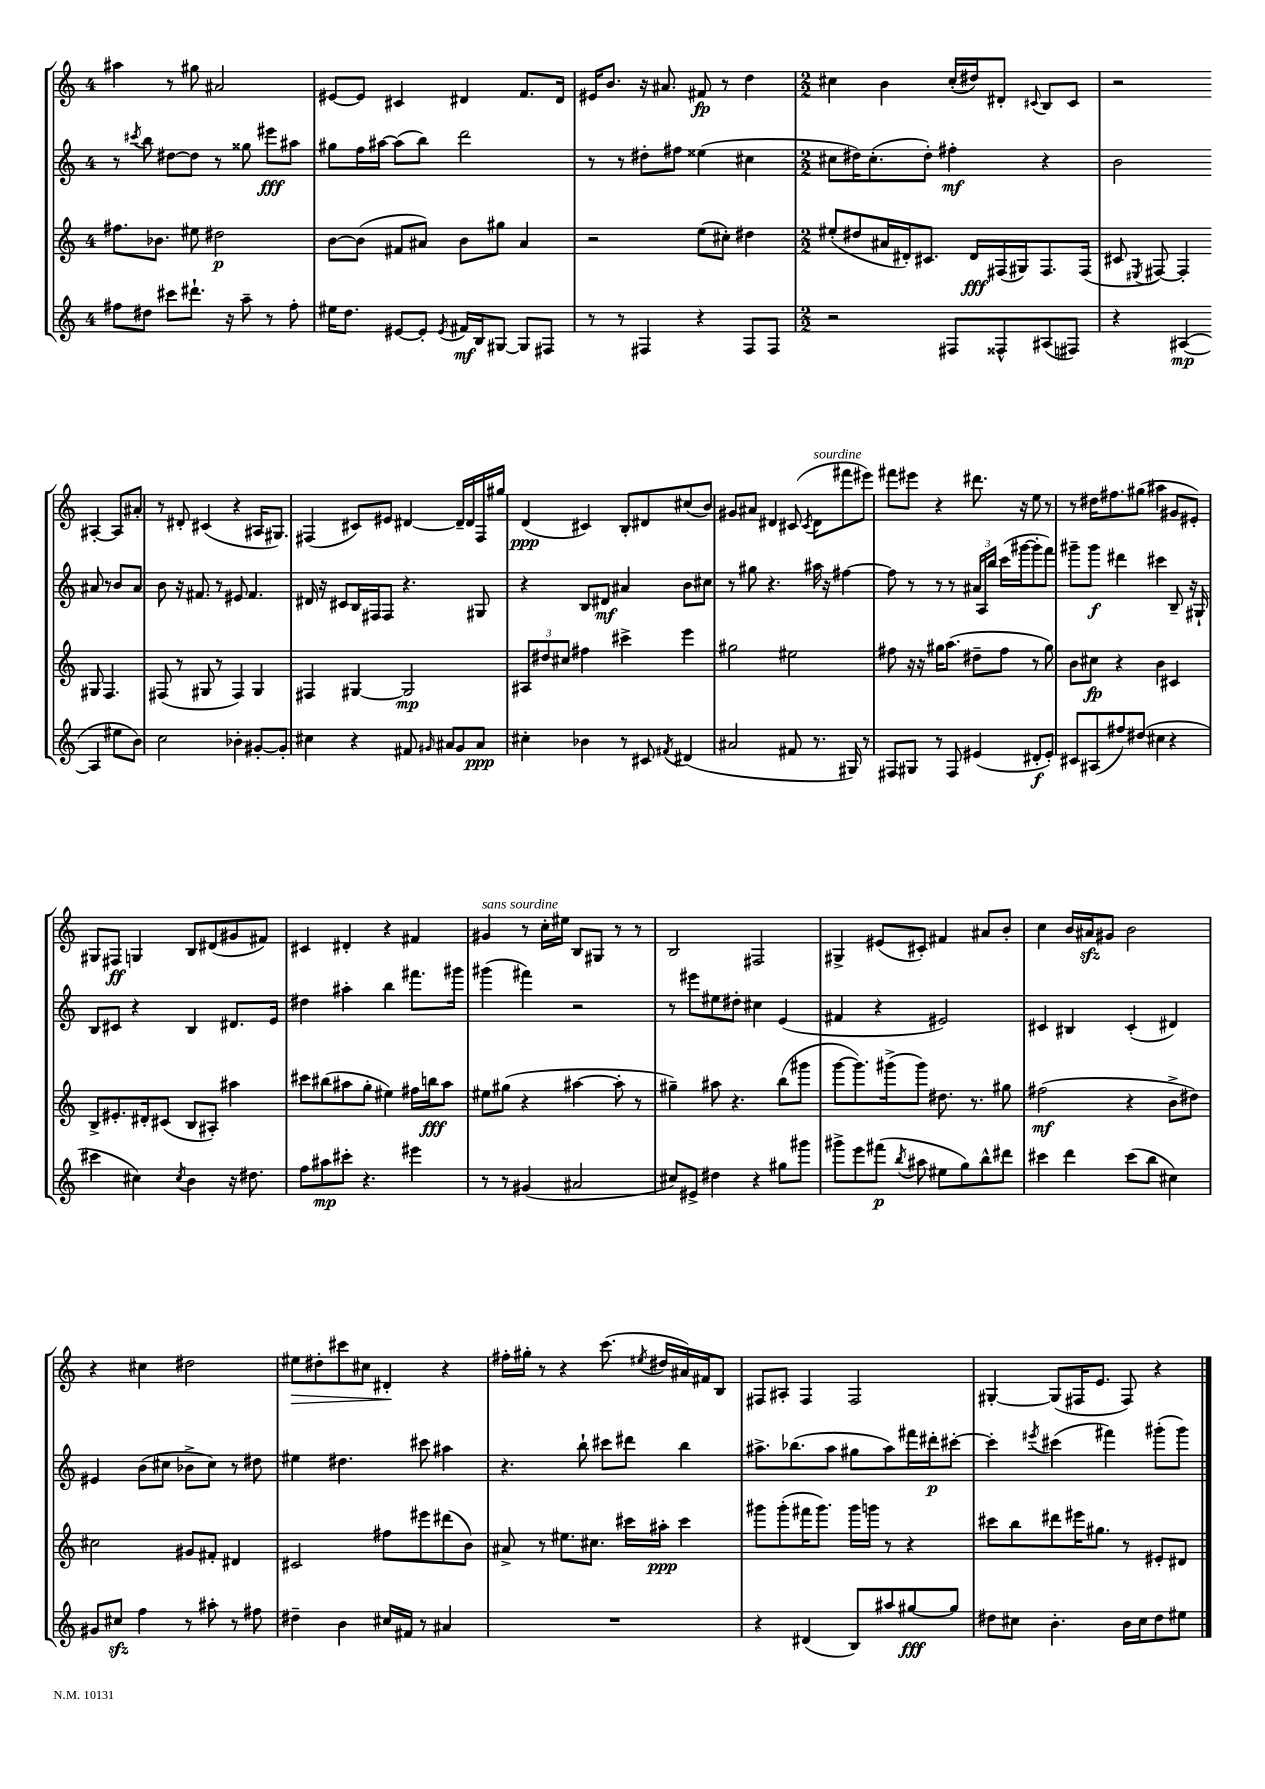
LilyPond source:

<<
\new StaffGroup <<
\new Staff = "s0" {
    \clef treble \key c \major \once \override Staff.TimeSignature.style = #'single-digit \time 4/4
    \autoBeamOff ais''4 r8 gis''8 ais'2 |
    eis'8[~ eis'8] cis'4 dis'4 f'8.[ dis'16] |
    eis'16[ b'8.] r16 ais'8. fis'8\fp r8 d''4 |
    \numericTimeSignature \time 2/2 cis''4 b'4 cis''16[-.( dis''16) dis'8]-. \appoggiatura { cis'8 } b8[ cis'8] |
    r2 ais4~-. ais8[ ais'8]-. |
    r8 dis'8-. cis'4( r4 ais16[ gis8.]) |
    fis4( cis'8[) eis'8] dis'4~ dis'16[-- dis'16 fis16 gis''16] |
    d'4\ppp( cis'4) b8[-. dis'8 cis''8( b'8]) |
    gis'8[ ais'8] dis'4 cis'8( \acciaccatura { cis'8 } dis'8[^\markup { \italic "sourdine" } fis'''8 eis'''8]) |
    fis'''8[ eis'''8] r4 dis'''8. r16 e''8 r8 |
    r8 dis''16[ fis''8. gis''8]( ais''4 gis'8[ eis'8]-.) |
    gis8[ fis8]\ff g4 b8[ dis'8( gis'8 fis'8]) |
    cis'4 dis'4-. r4 fis'4 |
    gis'4^\markup { \italic "sans sourdine" } r8 c''16[-. eis''16] b8[ gis8] r8 r8 |
    b2 fis2 |
    gis4-> eis'8[( cis'8]-.) fis'4 ais'8[ b'8]-. |
    c''4 b'16[ ais'16\sfz gis'8] b'2 |
    r4 cis''4 dis''2 |
    eis''8[\> dis''8-. cis'''8 cis''8] dis'4-.\! r4 |
    fis''16[-. gis''16]-. r8 r4 c'''8.( \acciaccatura { eis''8 } dis''16[ ais'16) fis'16 b8] |
    fis8[ ais8]-. fis4 fis2 |
    gis4~-. gis8[( fis16 e'8.] fis8) r4 \bar "|." |
}
\new Staff = "s1" {
    \clef treble \key c \major \once \override Staff.TimeSignature.style = #'single-digit \time 4/4
    \autoBeamOff r8 \acciaccatura { cis'''8 } b''8 dis''8[~ dis''8] r8 gisis''8 eis'''8[\fff ais''8] |
    gis''8[ f''16 ais''16]~ ais''8[( b''8]) d'''2 |
    r8 r8 dis''8[-. fis''8] eisis''4( cis''4 |
    \numericTimeSignature \time 2/2 cis''8[ dis''16) cis''8.-.( dis''8]-.) fis''4-.\mf r4 |
    b'2 ais'8 r8 b'8[ ais'8] |
    b'8 r16 fis'8. r8 eis'8 fis'4. |
    dis'16 r16 cis'8[ b16 fis16 fis8] r4. gis8 |
    r4 b8[ dis'8]\mf ais'4 b'8[ cis''8] |
    r8 gis''8 r4. ais''16 r16 fis''4~ |
    fis''8 r8 r8 r8 \tuplet 3/2 { ais'16[ a16 b''16] } c'''16[( gis'''16~ gis'''8-. f'''8]) |
    gis'''8[-- gis'''8]\f dis'''4 cis'''4 b8-- r16 gis16-! |
    b8[ cis'8] r4 b4 dis'8.[ e'16] |
    dis''4 ais''4-. b''4 fis'''8.[ gis'''16] |
    gis'''4( fis'''4) r2 |
    r8 eis'''8[ eis''8 dis''8]-. cis''4 e'4( |
    fis'4 r4 eis'2) |
    cis'4 bis4 cis'4-.( dis'4) |
    eis'4 b'8[( cis''8] bes'8[-> cis''8]) r8 dis''8 |
    eis''4 dis''4. cis'''8 ais''4 |
    r4. b''8-! cis'''8[ dis'''8] b''4 |
    ais''8.[-> bes''8.( ais''8] gis''8[ ais''8) fis'''16 dis'''16-.\p cis'''8]~-. |
    cis'''4-. \acciaccatura { eis'''8 } cis'''4( fis'''4) gis'''8[-.( gis'''8]) \bar "|." |
}
\new Staff = "s2" {
    \clef treble \key c \major \once \override Staff.TimeSignature.style = #'single-digit \time 4/4
    \autoBeamOff fis''8.[ bes'8.] eis''8 dis''2\p |
    b'8[~ b'8]( fis'8[ ais'8]) b'8[ gis''8] ais'4 |
    r2 e''8[( cis''8]-.) dis''4 |
    \numericTimeSignature \time 2/2 eis''8[-.( dis''8 ais'16 dis'16-.) cis'8.] dis'16[\fff fis16( gis16) fis8. fis16]( |
    cis'8 \acciaccatura { eis8 } fis8~) fis4-. gis8 fis4. |
    fis8( r8 gis8 r8 fis4) gis4 |
    fis4 gis4~ gis2\mp |
    \tuplet 3/2 { ais8[ dis''8 cis''8] } fis''4 cis'''4-> e'''4 |
    gis''2 eis''2 |
    fis''8 r16 r16 gis''16[ a''8.]( dis''8[-- fis''8] r8 gis''8) |
    b'8[ cis''8]\fp r4 b'4 cis'4 |
    b8[-> eis'8.-. dis'16-. cis'8]( b8[ ais8]-.) ais''4 |
    cis'''8[ bis''8( ais''8 g''8]-. eis''4) fis''16[ b''16\fff ais''8] |
    eis''8[ gis''8]( r4 ais''4~ ais''8-. r8 |
    gis''4--) ais''8 r4. b''8[( gis'''8] |
    g'''8[~ g'''8.) gis'''16->( gis'''8]) dis''8. r8. gis''8 |
    fis''2\mf( r4 b'8[-> dis''8]) |
    cis''2 gis'8[ fis'8]-. dis'4 |
    cis'2 fis''8[ eis'''8 dis'''8( b'8]) |
    ais'8-> r8 eis''8.[ cis''8.] cis'''16[ ais''16]-.\ppp cis'''4 |
    gis'''8[ gis'''8-.( fis'''16 gis'''8.]) gis'''16[ g'''16] r8 r4 |
    cis'''8[ b''8 dis'''8 eis'''16 gis''8.] r8 eis'8[-. dis'8] \bar "|." |
}
\new Staff = "s3" {
    \clef treble \key c \major \once \override Staff.TimeSignature.style = #'single-digit \time 4/4
    \autoBeamOff fis''8[ dis''8] cis'''8[ dis'''8.]-! r16 a''8-- r8 fis''8-. |
    eis''16[ d''8.] eis'8[~ eis'8]-. \acciaccatura { eis'8 } fis'16[\mf b16 gis8]~ gis8[ fis8] |
    r8 r8 fis4 r4 fis8[ fis8] |
    \numericTimeSignature \time 2/2 r2 fis8[ fisis8-^ ais8( fis8]) |
    r4 ais4~\mp( ais4 eis''8[ b'8]) |
    c''2 bes'4-. gis'8[~-. gis'8]-. |
    cis''4 r4 fis'8 \grace { gis'16 } ais'8[ gis'8 ais'8]\ppp |
    cis''4-. bes'4 r8 cis'8 \acciaccatura { fis'8 } dis'4( |
    ais'2 fis'8 r8. gis16) r8 |
    fis8[ gis8] r8 fis8 eis'4( dis'8[-.\f eis'8]-.) |
    cis'8[ ais8( fis''8) dis''8]( cis''4 r4 |
    cis'''4 cis''4) \acciaccatura { cis''8 } b'4 r16 dis''8. |
    f''8[ ais''8\mp cis'''8]-. r4. eis'''4 |
    r8 r8 gis'4( ais'2 |
    cis''8[) eis'8]-> dis''4 r4 gis''8[ gis'''8] |
    gis'''8[-> e'''8 fis'''8]\p( \acciaccatura { b''8 } ais''8 eis''8[ g''8) b''8-^ dis'''8] |
    cis'''4 d'''4 cis'''8[( b''8] cis''4) |
    gis'8[ cis''8]\sfz f''4 r8 ais''8-. r8 fis''8 |
    dis''4-- b'4 cis''16[ fis'16] r8 ais'4 |
    R1 |
    r4 dis'4( b8[) ais''8 gis''8~\fff gis''8] |
    dis''8[ cis''8] b'4.-. b'16[ cis''16 dis''8 eis''8] \bar "|." |
}
>>
>>
\layout { \context { \Score \remove "Bar_number_engraver" } }
